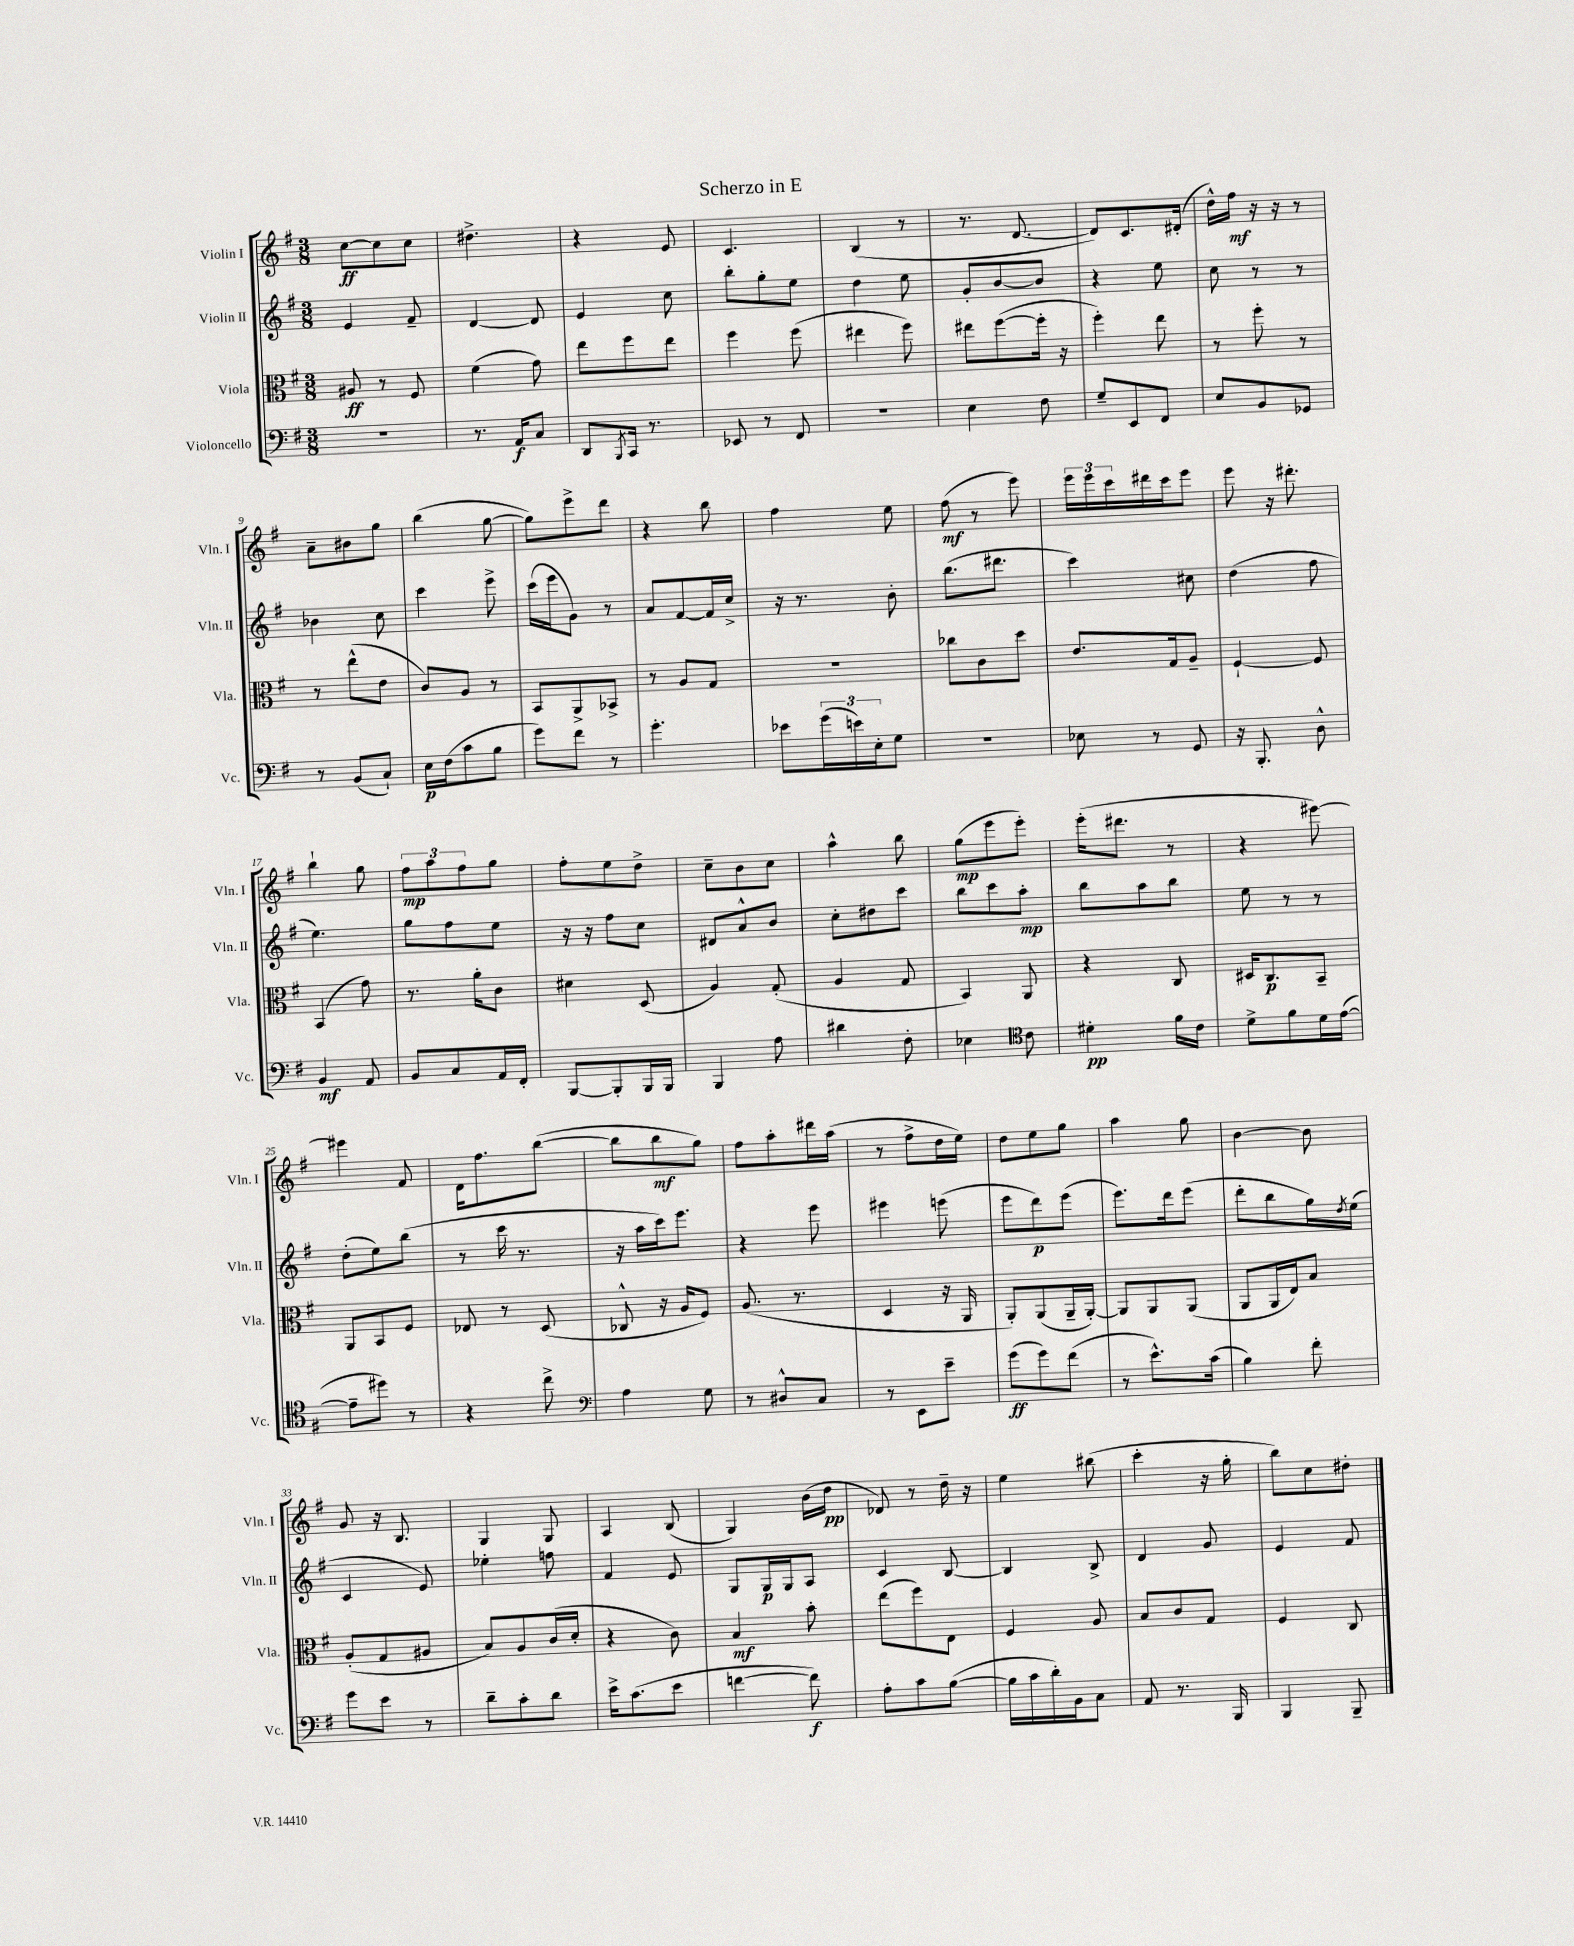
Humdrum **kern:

**kern	**dynam	**kern	**dynam	**kern	**dynam	**kern	**dynam
*part4	*part4	*part3	*part3	*part2	*part2	*part1	*part1
*staff4	*staff4	*staff3	*staff3	*staff2	*staff2	*staff1	*staff1
*I"Violoncello	*	*I"Viola	*	*I"Violin II	*	*I"Violin I	*
*I'Vc.	*	*I'Vla.	*	*I'Vln. II	*	*I'Vln. I	*
*clefF4	*	*clefC3	*	*clefG2	*	*clefG2	*
*k[f#]	*	*k[f#]	*	*k[f#]	*	*k[f#]	*
*M3/8	*	*M3/8	*	*M3/8	*	*M3/8	*
=1	=1	=1	=1	=1	=1	=1	=1
4.r	.	8A#X/	ff	4e/	.	[8cc\L	ff
.	.	8r	.	.	.	8cc\]	.
.	.	8F#/	.	8f#~/	.	8cc\J	.
=2	=2	=2	=2	=2	=2	=2	=2
8.r	.	(4f#\	.	[4d/	.	4.dd#X^\	.
16AA/KL	f	.	.	.	.	.	.
8C/J	.	8g\)	.	8d/]	.	.	.
=3	=3	=3	=3	=3	=3	=3	=3
8DD/L	.	8ee\L	.	4e/	.	4r	.
8qBBB/	.	.	.	.	.	.	.
16CC/Jk	.	8ff#\	.	.	.	.	.
8.r	.	.	.	.	.	.	.
.	.	8ee\J	.	8cc\	.	8e/	.
=4	=4	=4	=4	=4	=4	=4	=4
8EE-X/	.	4ff#\	.	8bb'\L	.	4.c/	.
8r	.	.	.	8gg'\	.	.	.
8FF#/	.	(8ff#\	.	8ee\J	.	.	.
=5	=5	=5	=5	=5	=5	=5	=5
4.r	.	4ee#X\	.	4dd\	.	(4B/	.
.	.	8ff#\)	.	8ee\	.	8r	.
=6	=6	=6	=6	=6	=6	=6	=6
4E\	.	8ee#X\L	.	8g'/L	.	8.r	.
.	.	([8ff#\	.	[8b/	.	.	.
.	.	.	.	.	.	[8.d/	.
8F#\	.	16ff#'\Jk]	.	8b/J]	.	.	.
.	.	16r	.	.	.	.	.
=7	=7	=7	=7	=7	=7	=7	=7
8G~/L	.	4ff#'\)	.	4r	.	8d/L])	.
8EE/	.	.	.	.	.	8.c/	.
8FF#/J	.	8ee\	.	8ee\	.	.	.
.	.	.	.	.	.	(16d#X'/Jk	.
=8	=8	=8	=8	=8	=8	=8	=8
8E/L	.	8r	.	8cc\	.	16dd^^\LL)	.
.	.	.	.	.	.	16ff#\JJ	mf
8BB/	.	8ff#'\	.	8r	.	16r	.
.	.	.	.	.	.	16r	.
8GG-X/J	.	8r	.	8r	.	8r	.
!!LO:LB:g=z
=9	=9	=9	=9	=9	=9	=9	=9
8r	.	8r	.	4b-X\	.	8a~\L	.
(8BB/L	.	(8ee^^\L	.	.	.	8b#X\	.
8C`/J)	.	8e\J	.	8cc\	.	8gg\J	.
=10	=10	=10	=10	=10	=10	=10	=10
16E\LL	p	8c/L)	.	4ccc\	.	(4bb\	.
(16F#\J	.	.	.	.	.	.	.
8c\	.	8A/J	.	.	.	.	.
8B\J	.	8r	.	8eee^\	.	[8gg\	.
=11	=11	=11	=11	=11	=11	=11	=11
8g\L)	.	8BB/L	.	(16ccc\LL	.	8gg\L])	.
.	.	.	.	16eee\J	.	.	.
8f#\J	.	8AA^/	.	8g\J)	.	8eee^\	.
8r	.	8BB-X^/J	.	8r	.	8ddd\J	.
=12	=12	=12	=12	=12	=12	=12	=12
4.g'\	.	8r	.	8a/L	.	4r	.
.	.	8A/L	.	[8f#/	.	.	.
.	.	8G/J	.	16f#/L]	.	8bb\	.
.	.	.	.	16cc^/JJ	.	.	.
=13	=13	=13	=13	=13	=13	=13	=13
8e-X\L	.	4.r	.	16r	.	4ff#\	.
.	.	.	.	8.r	.	.	.
(24g\L	.	.	.	.	.	.	.
24en\)	.	.	.	.	.	.	.
24E'\J	.	.	.	.	.	.	.
8G\J	.	.	.	8b'\	.	8ee\	.
=14	=14	=14	=14	=14	=14	=14	=14
4.r	.	8cc-X\L	.	(8.bb\L	.	(8ff#\	mf
.	.	8c\	.	.	.	8r	.
.	.	.	.	8.ddd#X\J	.	.	.
.	.	8dd\J	.	.	.	8eee\)	.
=15	=15	=15	=15	=15	=15	=15	=15
8E-X\	.	8.e/L	.	4ccc\)	.	24eee\LL	.
.	.	.	.	.	.	24eee\	.
.	.	.	.	.	.	24ccc\	.
8r	.	.	.	.	.	16ddd#X\	.
.	.	16G/k	.	.	.	16ccc\J	.
8GG/	.	8A~/J	.	8cc#X\	.	8eee\J	.
=16	=16	=16	=16	=16	=16	=16	=16
16r	.	[4F#`/	.	(4dd\	.	8eee\	.
8.BBB'/	.	.	.	.	.	.	.
.	.	.	.	.	.	16r	.
.	.	.	.	.	.	8.ddd#X'\	.
8D^^\	.	8F#/]	.	8ff#\	.	.	.
!!LO:LB:g=z
=17	=17	=17	=17	=17	=17	=17	=17
4BB/	mf	(4BB/	.	4.ee\)	.	4bb`\	.
8AA/	.	8g\)	.	.	.	8gg\	.
=18	=18	=18	=18	=18	=18	=18	=18
8BB/L	.	8.r	.	8gg\L	.	12ff#\L	mp
.	.	.	.	.	.	12aa\	.
8C/	.	.	.	8ff#\	.	.	.
.	.	.	.	.	.	12ff#\	.
.	.	16a'\KL	.	.	.	.	.
16AA/L	.	8c\J	.	8ee\J	.	8gg\J	.
16FF#'/JJ	.	.	.	.	.	.	.
=19	=19	=19	=19	=19	=19	=19	=19
[8BBB/L	.	4d#X\	.	16r	.	8ff#'\L	.
.	.	.	.	16r	.	.	.
8BBB'/]	.	.	.	8ff#\L	.	8ee\	.
16BBB/L	.	(8D/	.	8cc\J	.	8dd^\J	.
16BBB/JJ	.	.	.	.	.	.	.
=20	=20	=20	=20	=20	=20	=20	=20
4BBB/	.	4A/)	.	8d#X/L	.	8cc~\L	.
.	.	.	.	8a^^/	.	8b\	.
8A\	.	(8G'/	.	8b/J	.	8cc\J	.
=21	=21	=21	=21	=21	=21	=21	=21
4d#X\	.	4A/	.	8cc'\L	.	4aa^^\	.
.	.	.	.	8dd#X\	.	.	.
8F#'\	.	8G/	.	8ccc\J	.	8bb\	.
=22	=22	=22	=22	=22	=22	=22	=22
4E-X\	.	4BB/)	.	8bb\L	.	(8gg\L	mp
.	.	.	.	8ccc\	.	8eee\	.
*clefC4	*	*	*	*	*	*	*
8c\	.	8AA/	.	8aa'\J	mp	8eee'\J)	.
=23	=23	=23	=23	=23	=23	=23	=23
4d#X'\	pp	4r	.	8bb\L	.	(16eee'\KL	.
.	.	.	.	.	.	8.ddd#X\J	.
.	.	.	.	8aa\	.	.	.
16f#\LL	.	8C/	.	8bb\J	.	8r	.
16c\JJ	.	.	.	.	.	.	.
=24	=24	=24	=24	=24	=24	=24	=24
8d^\L	.	16D#X/KL	.	8ee\	.	4r	.
.	.	8.C/	p	.	.	.	.
8f#\	.	.	.	8r	.	.	.
16d\L	.	8BB~/J	.	8r	.	[8eee#X\)	.
([16e\JJ	.	.	.	.	.	.	.
!!LO:LB:g=z
=25	=25	=25	=25	=25	=25	=25	=25
8e~\L]	.	8AA/L	.	(8dd'\L	.	4eee#X\]	.
8dd#X\J)	.	8BB/	.	8ee\)	.	.	.
8r	.	8F#/J	.	(8bb\J	.	8f#/	.
=26	=26	=26	=26	=26	=26	=26	=26
4r	.	8E-X/	.	8r	.	16d\KL	.
.	.	.	.	.	.	8.ff#\	.
.	.	8r	.	16ccc\	.	.	.
.	.	.	.	8.r	.	.	.
8cc^\	.	(8D/	.	.	.	([8bb\J	.
=27	=27	=27	=27	=27	=27	=27	=27
*clefF4	*	*	*	*	*	*	*
4A\	.	8C-X^^/	.	16r	.	8bb\L]	.
.	.	.	.	16aa\LL	.	.	.
.	.	16r	.	16ccc\J)	.	8bb\	mf
.	.	16A/KL	.	8.eee\J	.	.	.
8G\	.	8F#/J)	.	.	.	8gg\J)	.
=28	=28	=28	=28	=28	=28	=28	=28
8r	.	(8.A/	.	4r	.	8ff#\L	.
8D#X^^/L	.	.	.	.	.	8aa'\	.
.	.	8.r	.	.	.	.	.
8C/J	.	.	.	8eee\	.	16ddd#X\L	.
.	.	.	.	.	.	(16aa\JJ	.
=29	=29	=29	=29	=29	=29	=29	=29
8r	.	4D/	.	4eee#X\	.	8r	.
8EE\L	.	.	.	.	.	8ff#^\L	.
8e~\J	.	16r	.	(8eeen\	.	16dd\L	.
.	.	16AA/	.	.	.	16ee\JJ)	.
=30	=30	=30	=30	=30	=30	=30	=30
(8g\L	ff	8AA'/L)	.	8eee\L	.	8dd\L	.
8g\)	.	(8AA/	.	8ddd\)	p	8ee\	.
(8f#\J	.	16AA~/L	.	(8eee\J	.	8gg\J	.
.	.	[16AA'/JJ)	.	.	.	.	.
=31	=31	=31	=31	=31	=31	=31	=31
8r	.	8AA/L]	.	8.eee\L)	.	4aa\	.
8.e^^\L)	.	8AA/	.	.	.	.	.
.	.	.	.	16ddd\k	.	.	.
.	.	(8AA/J	.	(8eee\J	.	8gg\	.
(16c\Jk	.	.	.	.	.	.	.
=32	=32	=32	=32	=32	=32	=32	=32
4B\)	.	8AA/L	.	8ddd'\L	.	[4b\	.
.	.	16AA/L	.	8bb\	.	.	.
.	.	16E/J)	.	.	.	.	.
8f#'\	.	8B/J	.	16gg\L)	.	8b\]	.
.	.	.	.	8qdd/	.	.	.
.	.	.	.	(16ee\JJ	.	.	.
!!LO:LB:g=z
=33	=33	=33	=33	=33	=33	=33	=33
8g\L	.	(8A'/L	.	4c/	.	8g/	.
8e\J	.	8G/	.	.	.	16r	.
.	.	.	.	.	.	8.B/	.
8r	.	8A#X/J	.	8e/)	.	.	.
=34	=34	=34	=34	=34	=34	=34	=34
8d~\L	.	8B/L)	.	4ee-X'\	.	4G/	.
8c'\	.	8A/	.	.	.	.	.
8d\J	.	(16c/L	.	8ffn\	.	8G/	.
.	.	16d'/JJ	.	.	.	.	.
=35	=35	=35	=35	=35	=35	=35	=35
16e^\KL	.	4r	.	4f#/	.	4A/	.
(8.c\	.	.	.	.	.	.	.
8e\J	.	8c\)	.	8e/	.	(8B/	.
=36	=36	=36	=36	=36	=36	=36	=36
[4fn\	.	4B/	mf	8G/L	.	4G/)	.
.	.	.	.	16G/L	p	.	.
.	.	.	.	16G/J	.	.	.
8f\])	f	8b'\	.	8A/J	.	(16b\LL	.
.	.	.	.	.	.	16dd\JJ	pp
=37	=37	=37	=37	=37	=37	=37	=37
8A'\L	.	(8ee\L	.	4c/	.	8d-X/)	.
8c\	.	8ff#\)	.	.	.	8r	.
([8B\J	.	8E\J	.	[8B/	.	16dd~\	.
.	.	.	.	.	.	16r	.
=38	=38	=38	=38	=38	=38	=38	=38
16B\LL]	.	4F#/	.	4B/]	.	4ee\	.
16c\	.	.	.	.	.	.	.
16d'\)	.	.	.	.	.	.	.
16BB\J	.	.	.	.	.	.	.
8C\J	.	8A/	.	8B^/	.	(8bb#X\	.
=39	=39	=39	=39	=39	=39	=39	=39
8AA/	.	8B/L	.	4d/	.	4ccc'\	.
8.r	.	8c/	.	.	.	.	.
.	.	8G/J	.	8g/	.	16r	.
16BBB/	.	.	.	.	.	16gg'\	.
=40	=40	=40	=40	=40	=40	=40	=40
4BBB/	.	4F#/	.	4e/	.	8bb\L)	.
.	.	.	.	.	.	8cc\	.
8BBB~/	.	8C/	.	8f#/	.	8dd#X'\J	.
==	==	==	==	==	==	==	==
*-	*-	*-	*-	*-	*-	*-	*-
